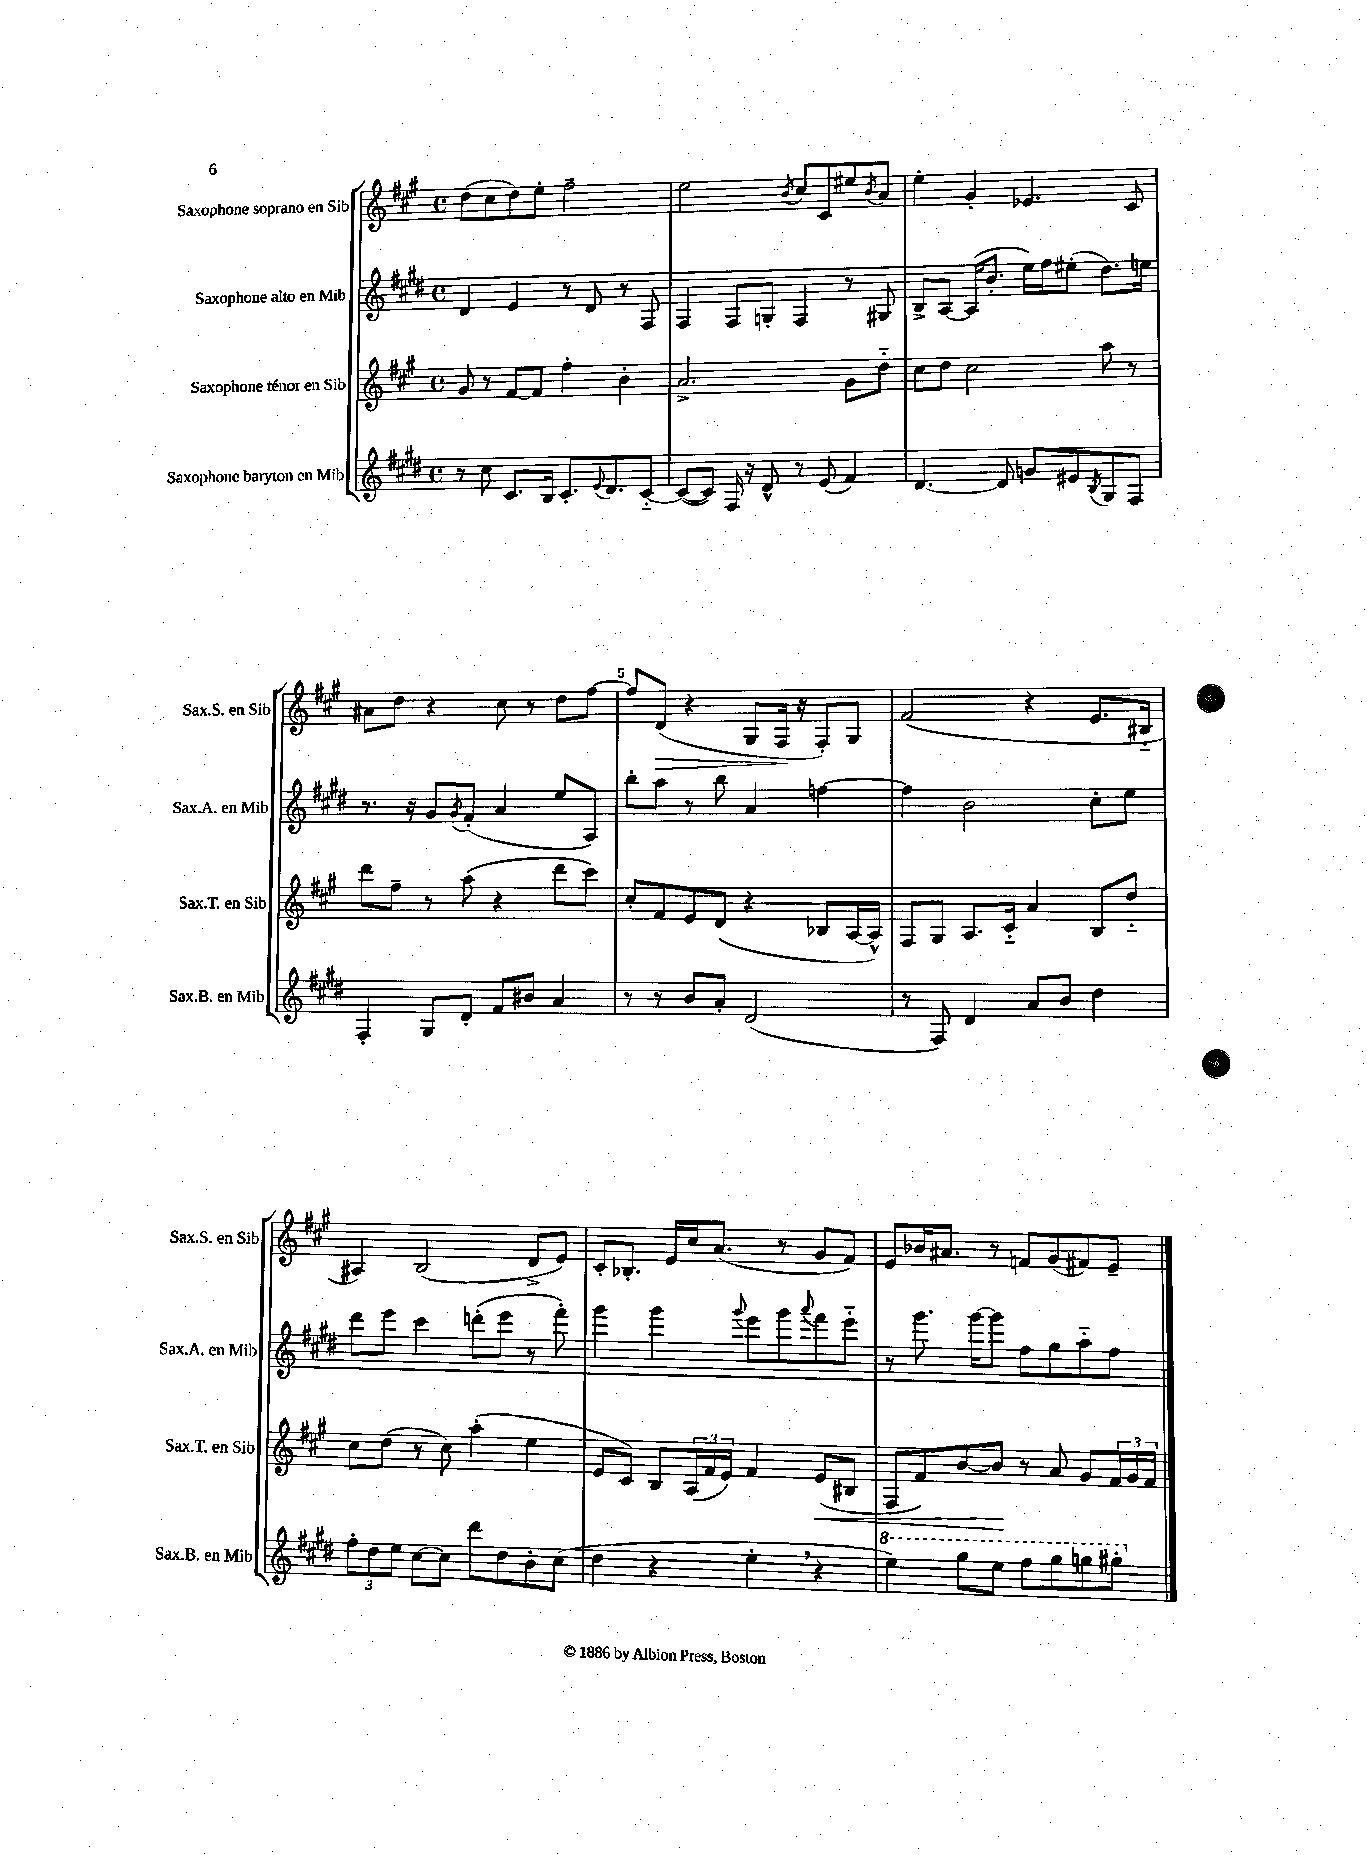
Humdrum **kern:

**kern	**kern	**kern	**kern
*staff4	*staff3	*staff2	*staff1
*clefG2	*clefG2	*clefG2	*clefG2
*k[f#c#g#d#]	*k[f#c#g#]	*k[f#c#g#d#]	*k[f#c#g#]
*M4/4	*M4/4	*M4/4	*M4/4
*met(c)	*met(c)	*met(c)	*met(c)
8r	8g#	4d#	(8dd
8cc#	8r	.	8cc#
8.c#	[8f#	4e	8dd)
.	8f#]	.	8ee'
16B	.	.	.
8.c#'	4ff#'	8r	2ff#~
.	.	8d#	.
8qqe	.	.	.
8.d#	.	.	.
.	4b'	8r	.
[8c#'~	.	8F#	.
=	=	=	=
(8c#_	2.a^	4F#	2ee
8c#])	.	.	.
16F#	.	8F#	.
16r	.	.	.
8d#^^	.	8G'	.
.	.	.	8qb
8r	.	4F#	8cc#
(8e	.	.	8c#
4f#)	8g#	8r	8ee#
.	.	.	8qb
.	8dd'~	8G#	8a
=	=	=	=
[4.d#	8cc#	8B^	4ee'
.	8dd	[8A	.
.	2cc#	(16A]	4g#'
.	.	8.b'	.
8d#]	.	.	.
8g	.	16ee)	4.e-
.	.	16ff#	.
8e#	.	(8ee#'	.
8qB	.	.	.
8G#	8aa	8.dd#)	.
8F#	8r	.	8c#
.	.	16ee	.
=	=	=	=
4F#'	8ddd	8.r	8a#
.	8ff#~	.	8dd
.	.	16r	.
8G#	8r	8g#	4r
.	.	8qg#	.
8d#'	(8aa	(8f#'	.
8f#	4r	4a	8cc#
8b#	.	.	8r
4a	8ddd	8ee	8dd
.	8ccc#)	8A)	[8ff#
=	=	=	=
8r	8cc#'	8bb'	8ff#]
8r	8f#	8aa	(8d
8b	8e	8r	4r
8a'	(8d	8bb	.
(2d#	4r	4a	8G#
.	.	.	16F#
.	.	.	16r
.	8B-	[4ff	8F#')
.	[16A	.	8G#
.	16A^^])	.	.
=	=	=	=
8r	8F#	4ff]	(2f#
8F#)	8G#	.	.
4d#	8.A	2b	.
.	16c#'~	.	.
8a	4a	.	4r
8b	.	.	.
4dd#	8B	8cc#'	8.e
.	8dd'~	8ee	.
.	.	.	16B#'~
=	=	=	=
12ff#'	8cc#	8ddd#	4A#)
12dd#	.	.	.
.	(8dd	8eee	.
12ee	.	.	.
[8cc#	8r	4ccc#	(2B
8cc#]	8cc#)	.	.
8ddd#	(4aa'	(8ddd'	.
8dd#	.	8eee	.
8b'	4ee	8r	8d^
(8cc#	.	8fff#')	8e)
=	=	=	=
4dd#	8e	4ggg#	8c#'
.	8c#)	.	8.B-'
4r	8B	4ggg#	.
.	.	.	16e
.	(24A	.	16cc#
.	24f#	.	.
.	.	.	(8.a
.	24e)	.	.
.	.	8qqggg#	.
4ee'	4f#	8eee	.
.	.	8ggg#	8r
.	.	8qqaaa	.
4r	(8e	8fff#	8g#
.	8B#	8eee'~	8f#)
=	=	=	=
4eee)	8F#	8r	8e
.	8f#)	8.ggg#	16b-
.	.	.	8.a#
8ggg#	[8b	.	.
.	.	[16ggg#	.
8eee	8b]	8ggg#]	8r
8fff#	8r	8ff#	8f
8ggg#	8a	8gg#	(8g#
8ggg	8g#	8aa'~	8f#)
8ggg#'	24f#	8ff#	8e~
.	24g#	.	.
.	24f#	.	.
==	==	==	==
*-	*-	*-	*-
